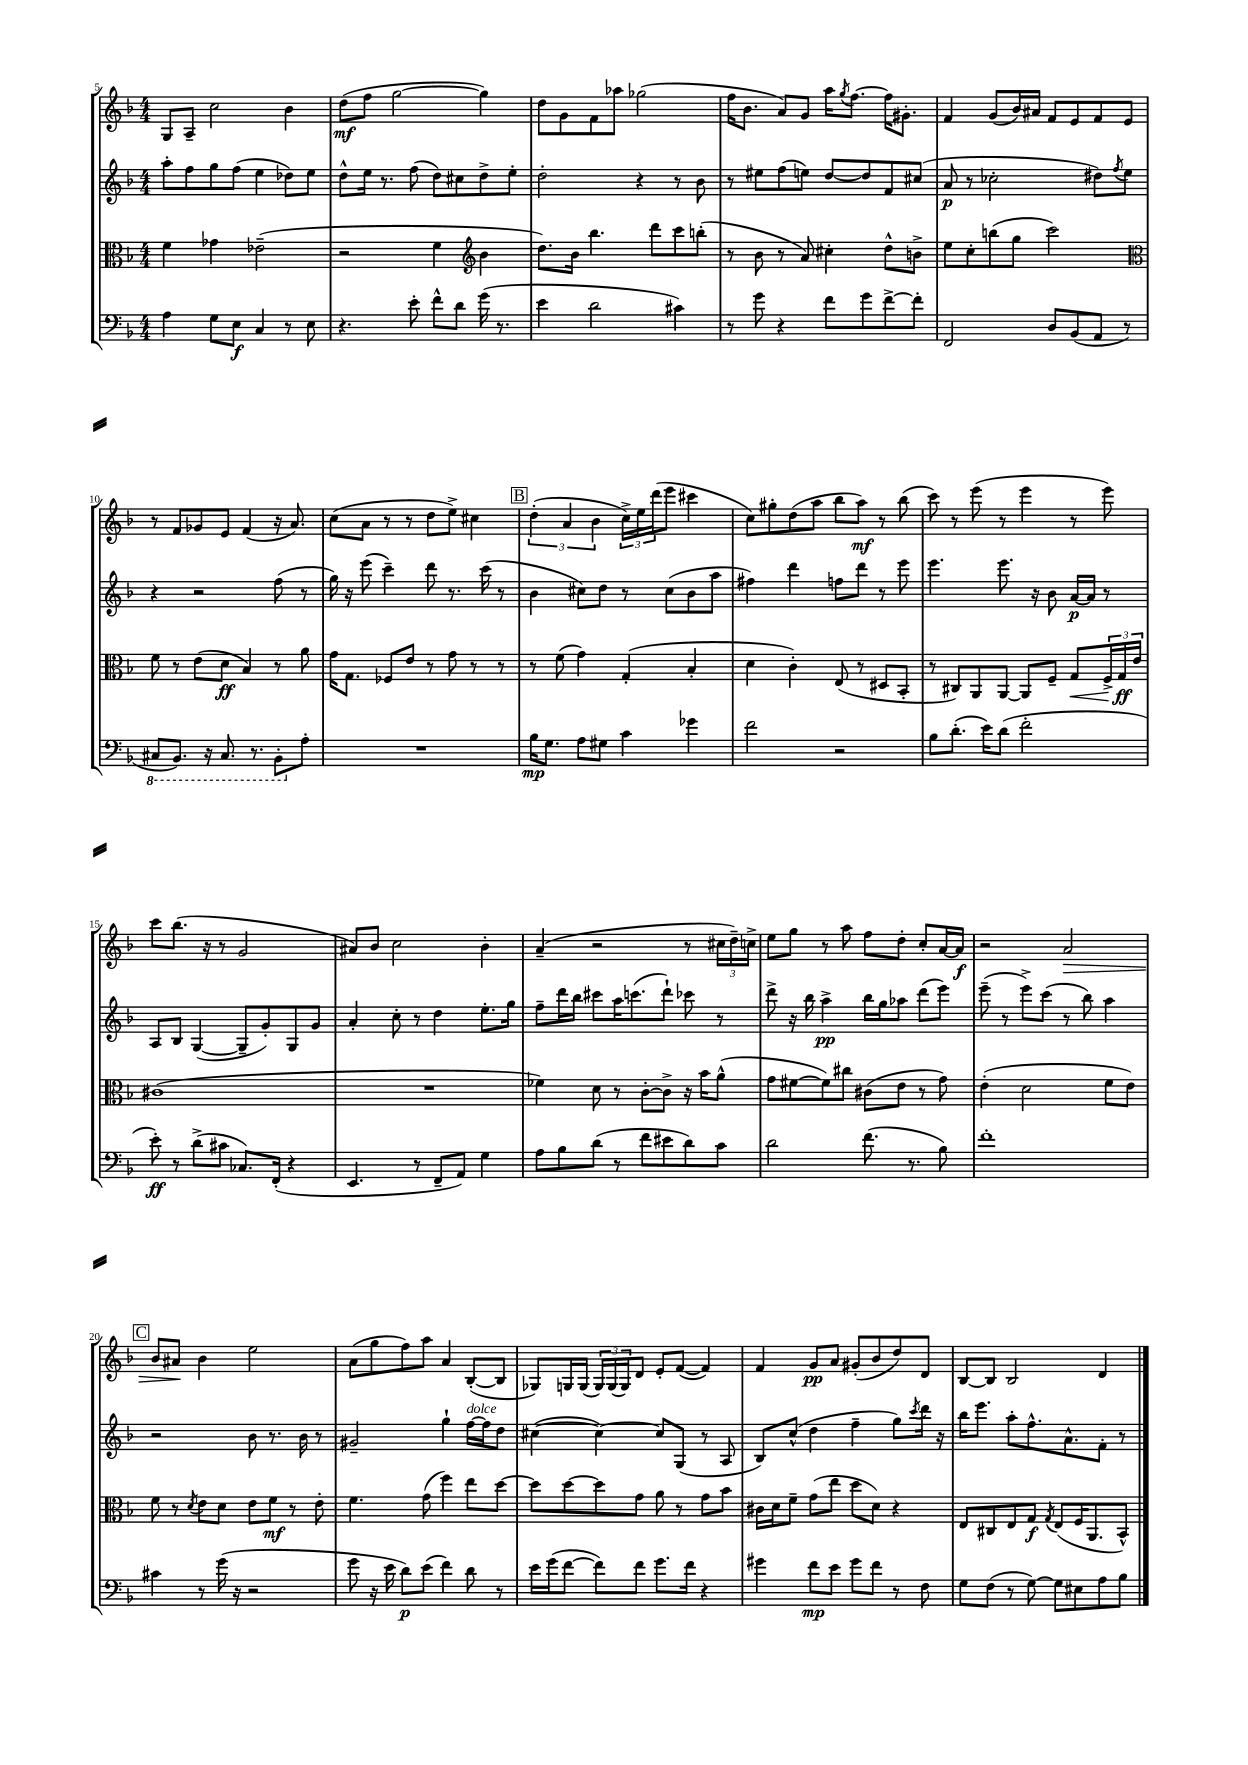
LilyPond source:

<<
\new StaffGroup <<
\new Staff = "s0" {
    \clef treble \key f \major \numericTimeSignature \time 4/4
    g8 a8-- c''2 bes'4 |
    d''8\mf( f''8 g''2~ g''4) |
    d''8 g'8 f'8 aes''8 ges''2( |
    f''16 bes'8. a'8) g'8 a''16 \acciaccatura { g''8 } f''8.~ f''16 gis'8.-. |
    f'4 g'8( bes'16) ais'16 f'8 e'8 f'8 e'8 |
    r8 f'8 ges'8 e'8 f'4( r16 a'8.) |
    c''8( a'8 r8 r8 d''8 e''8->) cis''4 |
    \mark \markup { \box "B" } \tuplet 3/2 { d''4-.( a'4 bes'4 } \tuplet 3/2 { c''16->) e''16 d'''16( } e'''8 cis'''4 |
    c''8) gis''8-. d''8( a''8 bes''8 a''8\mf) r8 bes''8( |
    c'''8) r8 e'''8( r8 e'''4 r8 e'''8) |
    c'''8 bes''8.( r16 r8 g'2 |
    ais'8) bes'8 c''2 bes'4-. |
    a'4--( r2 r8 \tuplet 3/2 { cis''16 d''16--) c''16-> } |
    e''8 g''8 r8 a''8 f''8 d''8-. c''8-. a'16~ a'16\f |
    r2 a'2\> |
    \mark \markup { \box "C" } bes'8 ais'8\! bes'4 e''2 |
    a'8( g''8 f''8) a''8 a'4 bes8~-.( bes8 |
    ges8) g16 g16( \tuplet 3/2 { g16) g16( g16) } d'8 e'8-. f'8~( f'4) |
    f'4 g'8\pp a'8 gis'8-.( bes'8 d''8) d'8 |
    bes8~ bes8 bes2 d'4 \bar "|." |
}
\new Staff = "s1" {
    \clef treble \key f \major \numericTimeSignature \time 4/4
    a''8-. f''8 g''8 f''8( e''4 des''8) e''8 |
    d''8-^ e''16 r8. f''8( d''8) cis''8 d''8-> e''8-. |
    d''2-. r4 r8 bes'8 |
    r8 eis''8 f''8( e''8) d''8~ d''8 f'8 cis''8( |
    a'8\p r8 ces''2-. dis''8) \acciaccatura { f''8 } e''8 |
    r4 r2 f''8( r8 |
    g''16) r16 e'''8( c'''4--) d'''8 r8. c'''16( r8 |
    \mark \markup { \box "B" } bes'4 cis''8) d''8 r8 cis''8( bes'8 a''8 |
    fis''4) d'''4 f''8 d'''8 r8 e'''8 |
    e'''4. e'''8. r16 bes'8 a'16~\p a'16 r8 |
    a8 bes8 g4~( g8-- g'8-.) g8 g'8 |
    a'4-. c''8-. r8 d''4 e''8.-. g''16 |
    f''8-- d'''16 bes''16 cis'''8 a''16 c'''8.( d'''8-!) ces'''8 r8 |
    d'''8-> r16 bes''16 a''4->\pp bes''16 g''16 aes''8 d'''8( e'''8) |
    e'''8--( r8 e'''8->) c'''8( r8 bes''8) a''4 |
    \mark \markup { \box "C" } r2 bes'8 r8. bes'16 r8 |
    gis'2-- g''4-! f''16~^\markup { \italic "dolce" } f''16 d''8 |
    cis''4~( cis''4~) cis''8 g8( r8 a8 |
    bes8) c''8-^( d''4 f''4-- g''8) \acciaccatura { c'''8 } d'''16 r16 |
    bes''16 e'''8. a''8-. f''8.-^ a'8.-^ f'8-. r8 \bar "|." |
}
\new Staff = "s2" {
    \clef alto \key f \major \numericTimeSignature \time 4/4
    f'4 ges'4 ees'2--( |
    r2 f'4 \clef treble bes'4 |
    d''8.) bes'16 bes''4. d'''8 c'''8 b''8-.( |
    r8 bes'8 r8 a'8) cis''4-. d''8-^ b'8-> |
    e''8 c''8-. b''8( g''8 c'''2) |
    \clef alto f'8 r8 e'8( d'8\ff bes4) r8 a'8 |
    g'16 g8. fes8 e'8 r8 g'8 r8 r8 |
    \mark \markup { \box "B" } r8 f'8( g'4) g4-.( bes4-. |
    d'4 c'4-.) e8( r8 dis8 bes,8-. |
    r8 cis8) a,8 a,8~ a,8 f8-- g8\< \tuplet 3/2 { f16-> g16\ff\! e'16 } |
    cis'1( |
    R1 |
    fes'4) d'8 r8 c'8~-. c'8-> r16 bes'16 a'8-^( |
    g'8 fis'8~ fis'8) cis''8 cis'8( e'8 r8 g'8) |
    e'4-.( d'2 f'8 e'8) |
    \mark \markup { \box "C" } f'8 r8 \acciaccatura { d'8 } e'8 d'8 e'8 f'8\mf r8 e'8-. |
    f'4. g'8( f''4) e''8 d''8~ |
    d''8 d''8~ d''8 g'8 a'8 r8 g'8 bes'8 |
    cis'16 d'16 f'8-- g'8( e''8 d''8 d'8) r4 |
    e8 cis8 e8 g8\f \acciaccatura { g8 } e8( f16 a,8. bes,8-^) \bar "|." |
}
\new Staff = "s3" {
    \clef bass \key f \major \numericTimeSignature \time 4/4
    a4 g8 e8\f c4 r8 e8 |
    r4. e'8-. f'8-^ d'8 g'16( r8. |
    e'4 d'2 cis'4) |
    r8 g'8 r4 f'8 g'8 f'8~-> f'8-. |
    f,2 d8 bes,8( a,8 r8 |
    \ottava #-1 cis,8 bes,,8.) r16 cis,8. r8. bes,,8-. \ottava #0 a8-. |
    R1 |
    \mark \markup { \box "B" } bes16\mp g8. a8 gis8 c'4 ges'4 |
    f'2 r2 |
    bes8 d'8.-.( e'16) d'8( f'2-. |
    e'8-.\ff) r8 d'8->( cis'8 ces8.) f,16-.( r4 |
    e,4. r8 f,8-- a,8) g4 |
    a8 bes8 d'8( r8 f'8 eis'8 d'8) c'8 |
    d'2 f'8.( r8. bes8) |
    f'1-. |
    \mark \markup { \box "C" } cis'4 r8 g'16( r16 r2 |
    g'8 r16 e'16 d'8\p) e'8( f'4) d'8 r8 |
    e'16 g'16( f'8~ f'8) f'8 g'8. f'16 r4 |
    gis'4 f'8\mp e'8 gis'8 f'8 r8 f8 |
    g8 f8( r8 g8~) g8 eis8 a8 bes8 \bar "|." |
}
>>
>>
\layout { \context { \Score currentBarNumber = #5 } }
